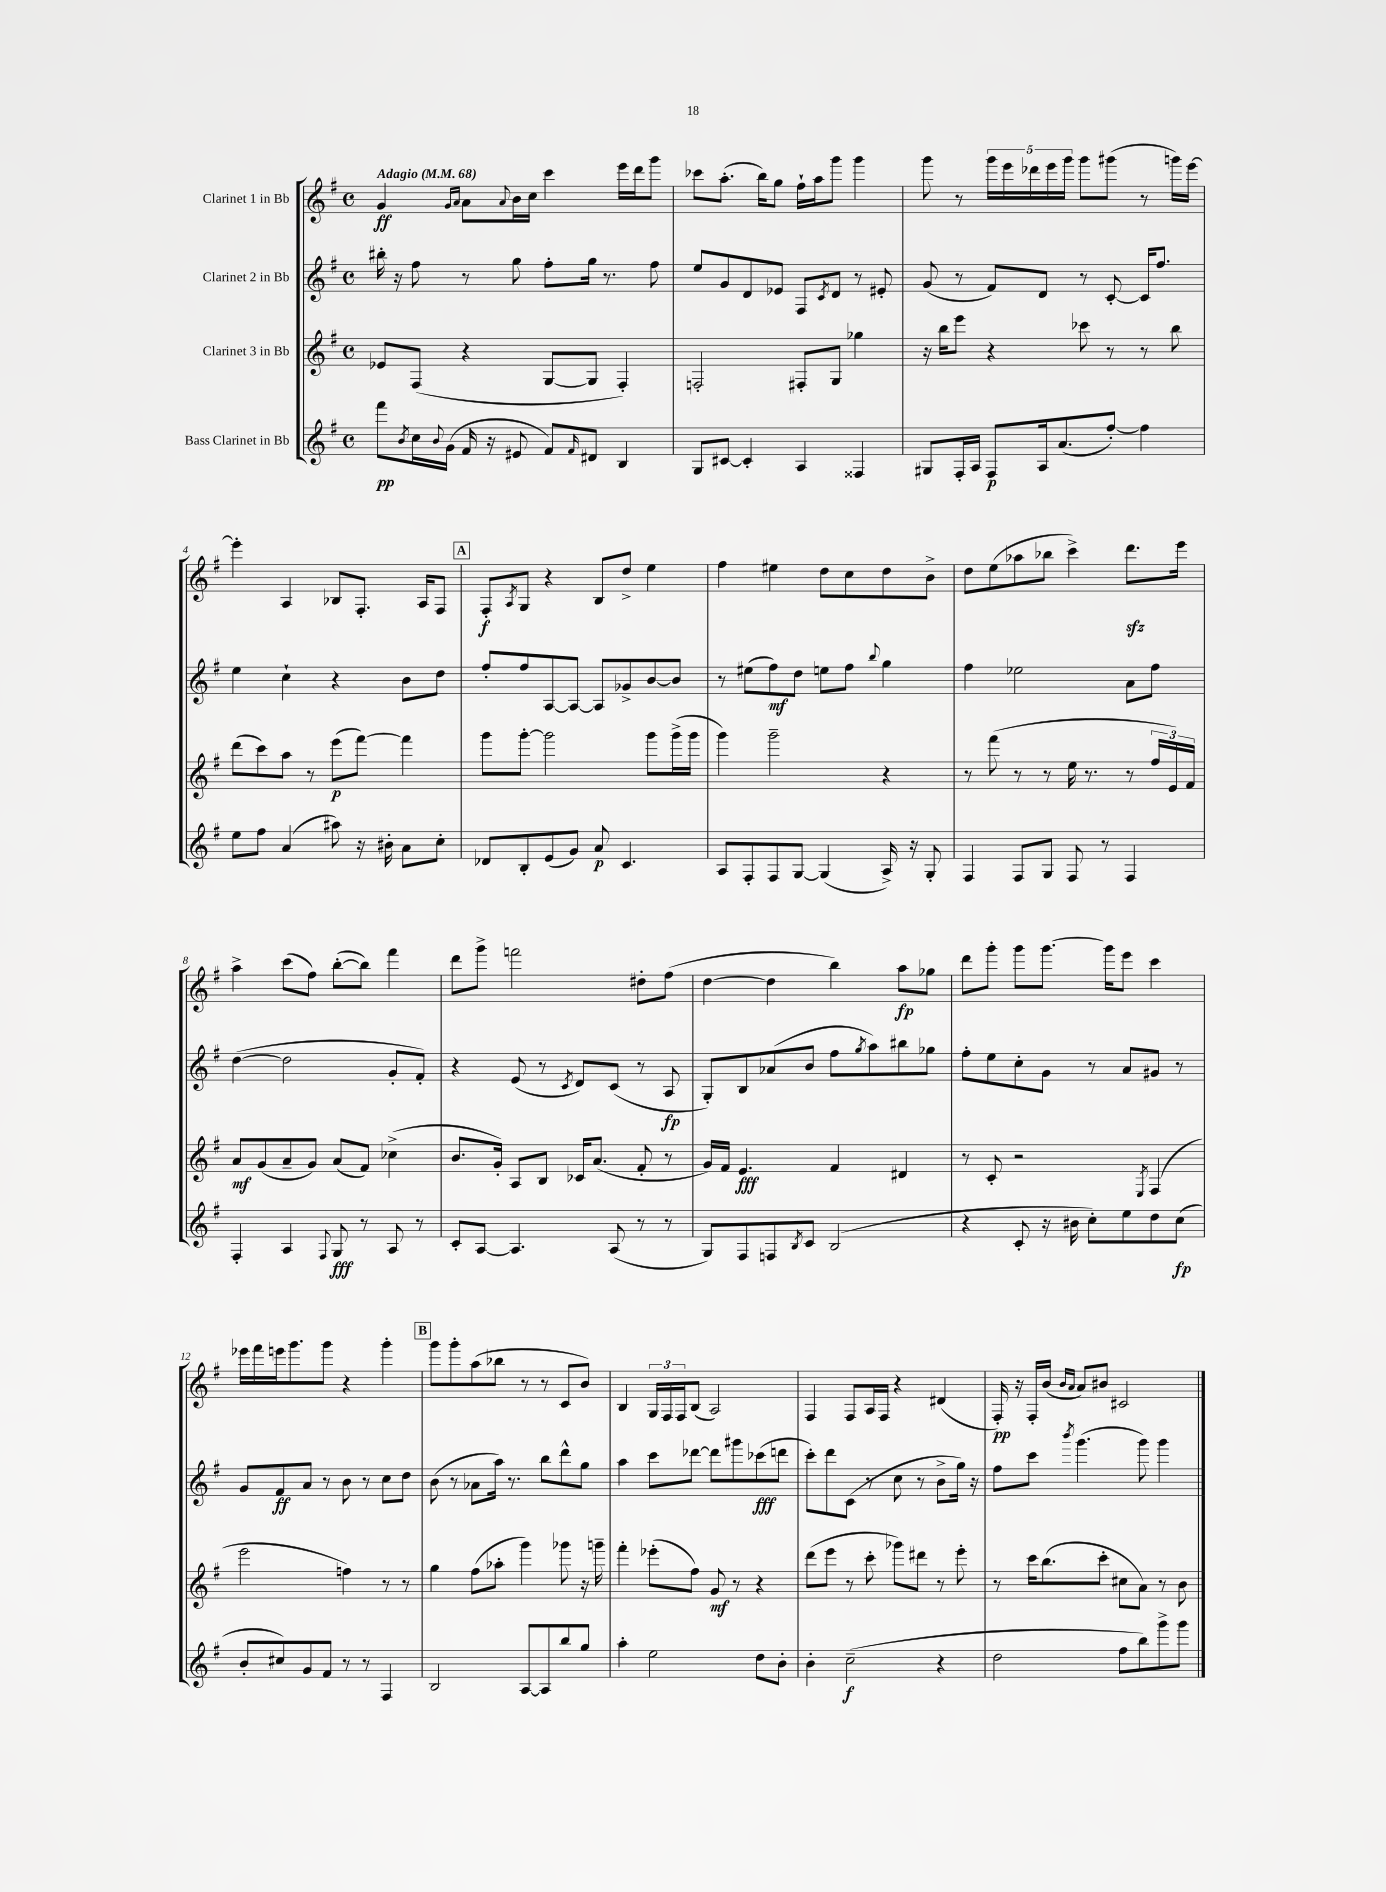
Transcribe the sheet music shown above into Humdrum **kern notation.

**kern	**dynam	**kern	**dynam	**kern	**dynam	**kern	**dynam
*part4	*part4	*part3	*part3	*part2	*part2	*part1	*part1
*staff4	*staff4	*staff3	*staff3	*staff2	*staff2	*staff1	*staff1
*I"Bass Clarinet in Bb	*	*I"Clarinet 3 in Bb	*	*I"Clarinet 2 in Bb	*	*I"Clarinet 1 in Bb	*
*clefG2	*	*clefG2	*	*clefG2	*	*clefG2	*
*k[f#]	*	*k[f#]	*	*k[f#]	*	*k[f#]	*
*M4/4	*	*M4/4	*	*M4/4	*	*M4/4	*
*met(c)	*	*met(c)	*	*met(c)	*	*met(c)	*
*MM68	*	*MM68	*	*MM68	*	*MM68	*
=1	=1	=1	=1	=1	=1	=1	=1
!	!	!	!	!	!	!LO:TX:a:B:t=Adagio	!
8fff#\L	pp	8e-X/L	.	16bb#X'\	.	4g/	ff
.	.	.	.	16r	.	.	.
8qb/	.	.	.	.	.	.	.
16cc\L	.	(8F#/J	.	8ff#\	.	.	.
8qqb/	.	.	.	.	.	.	.
(16g\JJ	.	.	.	.	.	.	.
.	.	.	.	.	.	16qqg/LL	.
.	.	.	.	.	.	16qqa/JJ	.
16f#/	.	4r	.	8r	.	8a\L	.
16r	.	.	.	.	.	.	.
.	.	.	.	.	.	8qqa/	.
8e#X/	.	.	.	8gg\	.	16b\L	.
.	.	.	.	.	.	16cc\JJ	.
8f#/L)	.	[8G/L	.	8ff#'\L	.	4ccc\	.
16qqf#/	.	.	.	.	.	.	.
8d#X/J	.	8G/J]	.	16gg\Jk	.	.	.
.	.	.	.	8.r	.	.	.
4B/	.	4F#'/)	.	.	.	16eee\LL	.
.	.	.	.	.	.	16ddd\J	.
.	.	.	.	8ff#\	.	8ggg\J	.
=2	=2	=2	=2	=2	=2	=2	=2
8G/L	.	2Fn'/	.	8ee/L	.	8ccc-X\L	.
[8c#X/J	.	.	.	8g/	.	(8.aa'\J	.
4c#'/]	.	.	.	8d/	.	.	.
.	.	.	.	.	.	16bb\KL)	.
.	.	.	.	8e-X/J	.	8gg\J	.
4A/	.	8F#X'/L	.	8F#/L	.	16ff#`\LL	.
.	.	.	.	.	.	16aa\J	.
.	.	.	.	8qc/	.	.	.
.	.	8G/J	.	8d/J	.	8ggg\J	.
4F##X/	.	4gg-X\	.	8r	.	4ggg\	.
.	.	.	.	8e#X'/	.	.	.
=3	=3	=3	=3	=3	=3	=3	=3
8G#X/L	.	16r	.	(8g/	.	8ggg\	.
.	.	16bb\KL	.	.	.	.	.
16F#'/L	.	8eee\J	.	8r	.	8r	.
16A/JJ	.	.	.	.	.	.	.
8F#/L	p	4r	.	8f#/L)	.	20ggg\LL	.
.	.	.	.	.	.	20eee\	.
.	.	.	.	.	.	20ddd-X\	.
16A/k	.	.	.	8d/J	.	.	.
.	.	.	.	.	.	20eee\	.
(8.a/	.	.	.	.	.	.	.
.	.	.	.	.	.	20ggg\JJ	.
.	.	8ccc-X\	.	8r	.	8ggg\L	.
[8ff#'/J)	.	8r	.	[8c'/	.	(8ggg#X\J	.
4ff#\]	.	8r	.	16c/KL]	.	8r	.
.	.	.	.	8.ff#/J	.	.	.
.	.	8bb\	.	.	.	16gggn\LL)	.
.	.	.	.	.	.	[16eee\JJ	.
!!LO:LB:g=z
=4	=4	=4	=4	=4	=4	=4	=4
8ee\L	.	(8ddd\L	.	4ee\	.	4eee'\]	.
8ff#\J	.	8ccc\)	.	.	.	.	.
(4a/	.	8aa\J	.	4cc`\	.	4A/	.
.	.	8r	.	.	.	.	.
8aa#X\)	.	(8eee\L	p	4r	.	8B-X/L	.
16r	.	[8fff#\J)	.	.	.	8.F#'/J	.
16b#X'\	.	.	.	.	.	.	.
8a\L	.	4fff#\]	.	8b\L	.	.	.
.	.	.	.	.	.	16A/KL	.
8cc'\J	.	.	.	8dd\J	.	8F#/J	.
!!LO:REH:place=s1:t=A
=5	=5	=5	=5	=5	=5	=5	=5
8d-X/L	.	8ggg\L	.	8ff#'/L	.	8F#'/L	f
.	.	.	.	.	.	8qA/	.
8B'/	.	[8ggg'\J	.	8ff#/	.	8G/J	.
(8e/	.	2ggg\]	.	[8A/	.	4r	.
8g/J)	.	.	.	8A/J_	.	.	.
8a/	p	.	.	8A/L]	.	8B/L	.
4.c/	.	.	.	8g-X^/	.	8dd^/J	.
.	.	8ggg\L	.	[8b/	.	4ee\	.
.	.	(16ggg^\L	.	8b/J]	.	.	.
.	.	16ggg\JJ	.	.	.	.	.
=6	=6	=6	=6	=6	=6	=6	=6
8A/L	.	4ggg\)	.	8r	.	4ff#\	.
8F#'/	.	.	.	(8ee#X\L	.	.	.
8F#/	.	2ggg~\	.	8ff#\)	mf	4ee#X\	.
[8G/J	.	.	.	8dd\J	.	.	.
(4G/]	.	.	.	8een\L	.	8dd\L	.
.	.	.	.	8ff#\J	.	8cc\	.
.	.	.	.	8qqbb/	.	.	.
16A^/)	.	4r	.	4gg\	.	8dd\	.
16r	.	.	.	.	.	.	.
8G'/	.	.	.	.	.	8b^\J	.
=7	=7	=7	=7	=7	=7	=7	=7
4F#/	.	8r	.	4ff#\	.	8dd\L	.
.	.	(8fff#\	.	.	.	(8ee\	.
8F#/L	.	8r	.	2ee-X\	.	8aa-X\	.
8G/J	.	8r	.	.	.	8bb-X\J	.
8F#/	.	16ee\	.	.	.	4ccc^\)	.
.	.	8.r	.	.	.	.	.
8r	.	.	.	.	.	.	.
4F#/	.	8r	.	8a\L	.	8.dddzz\L	.
.	.	24ff#/LL	.	8ff#\J	.	.	.
.	.	24e/)	.	.	.	.	.
.	.	.	.	.	.	16eee\Jk	.
.	.	24f#/JJ	.	.	.	.	.
!!LO:LB:g=z
=8	=8	=8	=8	=8	=8	=8	=8
4F#'/	.	8a/L	mf	([4dd\	.	4aa^\	.
.	.	(8g/	.	.	.	.	.
4A/	.	8a~/	.	2dd\]	.	(8ccc\L	.
.	.	8g/J)	.	.	.	8ff#\J)	.
8qqF#/	.	.	.	.	.	.	.
8G/	fff	(8a/L	.	.	.	([8bb'\L	.
8r	.	8f#/J)	.	.	.	8bb\J])	.
8A/	.	(4cc-X^\	.	8g'/L	.	4fff#\	.
8r	.	.	.	8f#'/J)	.	.	.
=9	=9	=9	=9	=9	=9	=9	=9
8c'/L	.	8.b/L	.	4r	.	8ddd\L	.
[8A/J	.	.	.	.	.	8ggg^\J	.
.	.	16g'/Jk)	.	.	.	.	.
4.A/]	.	8A/L	.	(8e/	.	2fffn\	.
.	.	8B/J	.	8r	.	.	.
.	.	.	.	8qc/	.	.	.
.	.	16c-X/KL	.	8d/L)	.	.	.
.	.	(8.a/J	.	.	.	.	.
(8A/	.	.	.	(8c/J	.	.	.
8r	.	8f#'/	.	8r	.	8dd#X'\L	.
8r	.	8r	.	8A/	fp	(8ff#\J	.
=10	=10	=10	=10	=10	=10	=10	=10
8G/L)	.	16g/LL)	.	8G'/L)	.	[4dd\	.
.	.	16f#/JJ	.	.	.	.	.
8F#/	.	4.e/	fff	8B/	.	.	.
8Fn/	.	.	.	(8a-X/	.	4dd\]	.
8qB/	.	.	.	.	.	.	.
8c/J	.	.	.	8b/J	.	.	.
(2B/	.	4f#/	.	8ff#\L	.	4bb\)	.
.	.	.	.	8qgg/	.	.	.
.	.	.	.	8aa\)	.	.	.
.	.	4d#X/	.	8bb#X\	.	8aa\L	fp
.	.	.	.	8gg-X\J	.	8gg-X\J	.
=11	=11	=11	=11	=11	=11	=11	=11
4r	.	8r	.	8ff#'\L	.	8ddd\L	.
.	.	8c'/	.	8ee\	.	8ggg'\J	.
8c'/	.	2r	.	8cc'\	.	8ggg\L	.
16r	.	.	.	8g\J	.	[8.ggg\J	.
16b#X\	.	.	.	.	.	.	.
8cc'\L)	.	.	.	8r	.	.	.
.	.	.	.	.	.	16ggg\KL]	.
8ee\	.	.	.	8a/L	.	8eee\J	.
.	.	8qE/	.	.	.	.	.
8dd\	.	(4F#/	.	8g#X/J	.	4ccc\	.
(8cc\J	fp	.	.	8r	.	.	.
!!LO:LB:g=z
=12	=12	=12	=12	=12	=12	=12	=12
8b'/L	.	2eee\	.	8g/L	.	16eee-X\LL	.
.	.	.	.	.	.	16fff#\	.
8cc#X/)	.	.	.	8f#/	ff	16eeen\J	.
.	.	.	.	.	.	8.ggg\	.
8g/	.	.	.	8a/J	.	.	.
8f#/J	.	.	.	8r	.	8ggg\J	.
8r	.	4ffn\)	.	8b\	.	4r	.
8r	.	.	.	8r	.	.	.
4F#/	.	8r	.	8cc\L	.	4ggg'\	.
.	.	8r	.	8dd\J	.	.	.
!!LO:REH:place=s1:t=B
=13	=13	=13	=13	=13	=13	=13	=13
2B/	.	4gg\	.	(8b\	.	8ggg\L	.
.	.	.	.	8r	.	8ggg'\	.
.	.	(8ff#\L	.	8a-X\L	.	(8aa\	.
.	.	8aa-X'\J	.	16aa\Jk)	.	8bb-X\J	.
.	.	.	.	8.r	.	.	.
[8A/L	.	4ggg\)	.	.	.	8r	.
8A/]	.	.	.	8bb\L	.	8r	.
8bb/	.	8ggg-X\	.	8ddd^^\	.	8c/L	.
8gg/J	.	16r	.	8gg\J	.	8b/J)	.
.	.	16gggn~\	.	.	.	.	.
=14	=14	=14	=14	=14	=14	=14	=14
4aa'\	.	4fff#'\	.	4aa\	.	4B/	.
2ee\	.	(8eee-X'\L	.	8ccc\L	.	24G/LL	.
.	.	.	.	.	.	24F#/	.
.	.	.	.	.	.	24F#/J	.
.	.	8ff#\J)	.	[8ddd-X\J	.	(8B/J	.
.	.	8g/	mf	8ddd-\L]	.	2A/)	.
.	.	8r	.	8ggg#X\	.	.	.
8dd\L	.	4r	.	(8ccc-X\	fff	.	.
8b'\J	.	.	.	8dddn\J	.	.	.
=15	=15	=15	=15	=15	=15	=15	=15
4b'\	.	(8ddd\L	.	8ccc'\L)	.	4F#/	.
.	.	8eee\J	.	8ddd\	.	.	.
(2cc~\	f	8r	.	(8c\J	.	8F#/L	.
.	.	8ccc'\	.	8r	.	16A/L	.
.	.	.	.	.	.	16F#/JJ	.
.	.	8ggg-X\L)	.	8cc\	.	4r	.
.	.	8ddd#X\J	.	8r	.	.	.
4r	.	8r	.	8b^\L	.	(4d#X/	.
.	.	8eee'\	.	16gg\Jk)	.	.	.
.	.	.	.	16r	.	.	.
=16	=16	=16	=16	=16	=16	=16	=16
2dd\	.	8r	.	8ff#\L	.	16F#'/)	pp
.	.	.	.	.	.	16r	.
.	.	16ccc\KL	.	8ccc\J	.	16F#'/LL	.
.	.	(8.bb\	.	.	.	(16b/JJ	.
.	.	.	.	.	.	16qqb/LL	.
.	.	.	.	8qbbb/	.	16qqa/JJ	.
.	.	.	.	(4.ggg\	.	8a/L)	.
.	.	8ccc'\J	.	.	.	8b#X/J	.
8ff#\L	.	8cc#X\L	.	.	.	2c#X/	.
8bb\)	.	8a\J)	.	8ggg\)	.	.	.
8ggg^\	.	8r	.	4ggg\	.	.	.
8ggg\J	.	8b\	.	.	.	.	.
==	==	==	==	==	==	==	==
*-	*-	*-	*-	*-	*-	*-	*-
